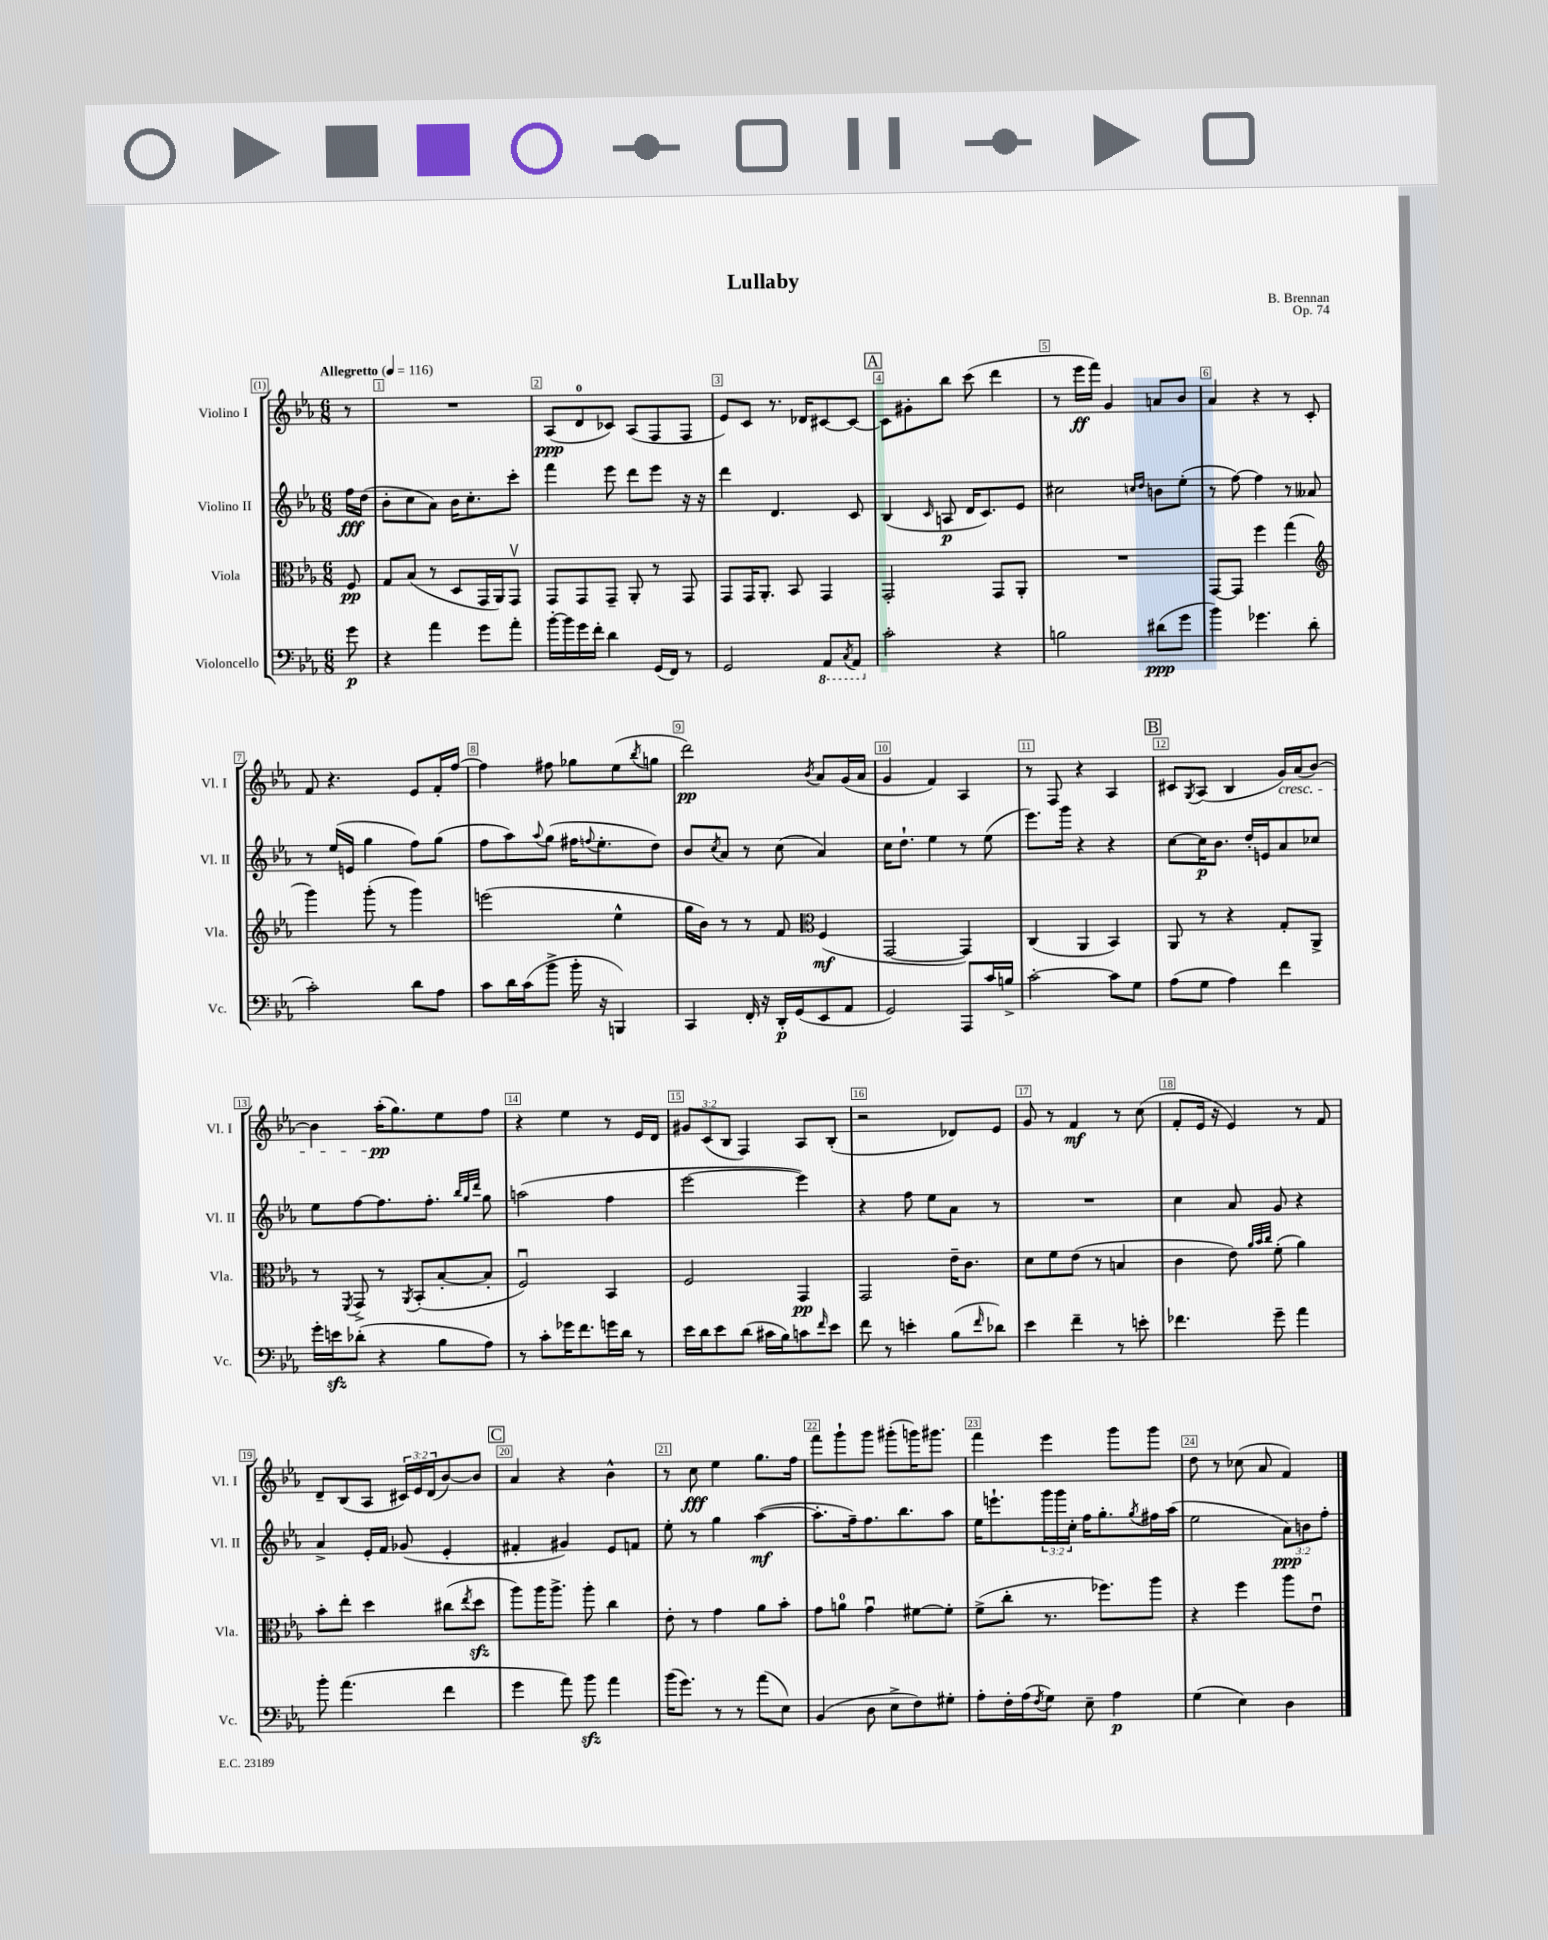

**kern	**kern	**kern	**kern
*staff4	*staff3	*staff2	*staff1
*clefF4	*clefC3	*clefG2	*clefG2
*k[b-e-a-]	*k[b-e-a-]	*k[b-e-a-]	*k[b-e-a-]
*M6/8	*M6/8	*M6/8	*M6/8
*MM116	*MM116	*MM116	*MM116
8g\	8F/	16ff\LL	8r
.	.	(16dd\JJ	.
=	=	=	=
4r	8G/L	8b-'\L	2.r
.	(8B-/J	8cc\	.
4a-\	8r	8a-\J)	.
.	8D/L	16b-\LK	.
.	.	8.cc'\	.
8g\L	16GG/L	.	.
.	16AA-/J)	.	.
8a-'\J	8GGv/J	8ccc'\J	.
=	=	=	=
[16b-'\LL	8GG/L	4fff\	(8A-/L
16b-\]	.	.	.
16g\	8GG/	.	8d/
16f'\JJ	.	.	.
4d\	8GG~/J	8eee-\	8c-/J)
.	8AA-'/	8ddd\L	(8A-/L
(16GG/LL	8r	8eee-\J	8F/
16FF/JJ)	.	.	.
8r	8GG/	16r	8F/J
.	.	16r	.
=	=	=	=
2GG/	8GG/L	4ddd\	8e-/L)
.	16GG/K	.	8c/J
.	8.AA-'/J	.	.
.	.	4.d/	8.r
.	8BB-/	.	.
.	.	.	16d-/LK
8AAA-/L	4GG/	.	[8c#/
8qCC/	.	.	.
8AAA-/J	.	8c/	8c#/_J
=	=	=	=
2c'\	2GG'/	(4B-/	8c#\]L
.	.	.	8g#'\
.	.	16qqc/	.
.	.	8A/	8bb-\J
.	.	16d/LK	(8ccc\
.	.	8.c/)	.
4r	8GG/L	.	4ddd\
.	8AA-'/J	8e-/J	.
=	=	=	=
2B\	2.r	2cc#\	8r
.	.	.	16eee-\LL
.	.	.	16fff\JJ)
.	.	.	4g/
.	.	16qqcc/LL	.
.	.	16qqdd/JJ	.
(8d#\L	.	8b\L	8a/L
8g\J	.	(8ee-'\J	8b-/J
=	=	=	=
4b-\)	[8GG/L	8r	4a-/
.	8GG/]J	[8ff\)	.
4.g-\	4ff\	4ff\]	4r
.	(4gg\	8r	8r
(8d\	.	8a--/	8c'/
=	=	=	=
*	*clefG2	*	*
2c'\)	4ggg\)	8r	8f/
.	.	(16ee-/LL	4.r
.	.	16e/JJ	.
.	(8ggg'\	4gg\	.
.	8r	.	.
8d\L	4ggg\)	8ff\L)	8e-/L
8A-\J	.	(8gg\J	16f'/L
.	.	.	[16ff/JJ
=	=	=	=
8c\L	(2eee\	8ff\L	4ff\]
16d\L	.	8aa-\)	.
(16c\J	.	.	.
.	.	8qqaa-/	.
8b-^\J	.	(8gg\J	8ff#\
16b-'\	.	16ff#\LK	8gg-\L
.	.	8qqff/	.
16r	.	8.ee-'\	.
4BBB/)	4ee-^^\	.	(8ee-\
.	.	.	8qbb-/
.	.	8dd\J)	8gg\J
=	=	=	=
4CC/	16gg\LL	8b-/L	2ddd\)
.	16b-\JJ)	.	.
.	.	8qcc/	.
.	8r	8a-/J	.
16FF'/	8r	8r	.
16r	.	.	.
16DD'/LL	8f/	(8cc\	.
(16GG/J	.	.	.
*	*clefC3	*	*
.	.	.	8qb-/
8EE-/	(4F/	4a-/)	8a-/L
8AA-/J	.	.	(16g/L
.	.	.	16a-/JJ
=	=	=	=
2GG/)	[2GG/	16cc\LK	4g/
.	.	8.dd`\J	.
.	.	4ee-\	4f/)
8AAA-/L	4GG/])	8r	4A-/
16c/L	.	(8ee-\	.
16B^/JJ	.	.	.
=	=	=	=
[2c'\	(4C/	8.eee-\L)	8r
.	.	.	8F/
.	.	16ggg\Jk	.
.	4AA-/	4r	4r
8c\]L	4BB-/)	4r	4A-/
8G\J	.	.	.
=	=	=	=
(8A-\L	8AA-/	[8cc\L	8c#/L
.	.	.	8qG/
8G\J	8r	16cc\]K	(8A-/J
.	.	8.b-\J	.
4A-\)	4r	.	4B-/
.	.	16dd'/LL	.
.	.	16e/J	.
4f\	8G'/L	8a-/	16g/LL)
.	.	.	(16a-/J
.	8AA-^/J	8cc-/J	[8b-/J)
=	=	=	=
16g'\LL	8r	8ee-\L	4b-\]
16e\J	.	.	.
.	8qFF/	.	.
(8d-'\J	8GG^/	[8ff\	.
4r	8r	8.ff\]	(16aa-'\LK
.	.	.	8.gg\)
.	8qAA-/	.	.
.	(8BB-'/L	.	.
.	.	8.ff'\J	.
8B-\L	[8B-'/	.	8ee-\
.	.	32qqbb-/LLL	.
.	.	32qqgg/	.
.	.	32qqddd/JJJ	.
8A-\J)	8B-'/]J	8gg\	8ff\J
=	=	=	=
8r	2Fu/)	(2aa\	4r
8c'\L	.	.	.
16g-\K	.	.	4ee-\
8.f\	.	.	.
16g\L	4BB-/	4ff\	8r
16d\JJ	.	.	.
8r	.	.	16e-/LL
.	.	.	16d/JJ
=	=	=	=
16e-\LL	2F/	[2eee-\	12g#/L
16d\J	.	.	.
.	.	.	(12c/
8e-\	.	.	.
.	.	.	12B-/J
(8d\J	.	.	4F/)
16c#\LL	.	.	.
16B-\J)	.	.	.
8c\	4GG/	4eee-\])	8A-/L
16qqf/	.	.	.
8e-\J	.	.	(8B-'/J
=	=	=	=
8f\	2GG/	4r	2r
8r	.	.	.
4e'\	.	8ff\	.
.	.	8ee-\L	.
(8B-\L	16e-~\LK	8a-\J	8d-/L)
.	8.c\J	.	.
16qqf/	.	.	.
8d-\J)	.	8r	8e-/J
=	=	=	=
4e-\	8d\L	2.r	8g/
.	8f\	.	8r
4f~\	(8e-\J	.	4f/
.	8r	.	.
8r	4B/	.	8r
8e'\	.	.	(8cc\
=	=	=	=
4.f-\	4c\	4cc\	8f'/L
.	.	.	16e-/Jk
.	.	.	16r
.	8e-\)	8a-/	4e-/)
.	32qqa-/LLL	.	.
.	32qqb-/	.	.
.	32qqcc/JJJ	.	.
8g~\	(8f'\	8g/	.
4a-\	4a-\)	4r	8r
.	.	.	8f/
=	=	=	=
8b-'\	8b-'\L	4a-^/	8d~/L
(4.a-\	8ee-'\J	.	(8B-/
.	4dd\	16e-'/LL	8A-/J
.	.	16f/JJ	.
.	.	(8g-/	24c#/LL)
.	.	.	24e-/
.	.	.	(24d/J
4f\	(8cc#\L	4e-'/	[8b-/)
.	8qee-/	.	.
.	8dd\J	.	8b-/]J
=	=	=	=
4g\	8aa-\L)	4f#'/	4a-/
.	16aa-\K	.	.
.	8.aa-^\J	.	.
8a-\)	.	4g#/)	4r
8b-\	8aa-'\	.	.
4a-\	4cc\	8e-/L	4b-^^\
.	.	8f/J	.
=	=	=	=
(16b-\LK	8e-'\	8ee-'\	8r
8.g\J)	.	.	.
.	8r	8r	8cc\
8r	4g\	4gg\	4ee-\
8r	.	.	.
(8a-\L	8a-\L	([4aa-\	8.gg\L
8E-\J)	8b-'\J	.	.
.	.	.	16ff\Jk
=	=	=	=
(4BB-/	8g\L	8.aa-'\]L	8fff\L
.	8a\J	.	8ggg`\
.	.	16ff~\k)	.
8D\	4gu\	8.ff\	8ggg\J
8E-^\L	.	.	(8ggg#'\L
.	.	8.bb-\	.
8F\)	[8f#\L	.	16ggg\K)
.	.	.	8.ggg#\J
8G#'\J	8f#'\]J	8aa-\J	.
=	=	=	=
8A-'\L	(8f^\L	16ee-\LK	4fff\
.	.	8.eee`\	.
16F'\L	8cc'\J	.	.
(16A-\J	.	.	.
8qF/	.	.	.
8G\J)	8.r	24ggg\L	4eee-\
.	.	24ggg\	.
.	.	24cc'\JJ	.
8E-~\	.	16ff\LK	.
.	8.ff-\L)	8.gg'\	.
4A-\	.	.	8ggg\L
.	.	8qgg/	.
.	8aa-\J	16ff#\L	8ggg\J
.	.	(16aa-\JJ	.
=	=	=	=
(4G\	4r	2ee-\	8dd\
.	.	.	8r
4E-\)	4ff\	.	(8cc-\
.	.	.	8a-/
4D\	8aa-\L	12a-\L)	4f/)
.	.	12b\	.
.	8e-u\J	.	.
.	.	12ff'\J	.
==	==	==	==
*-	*-	*-	*-
